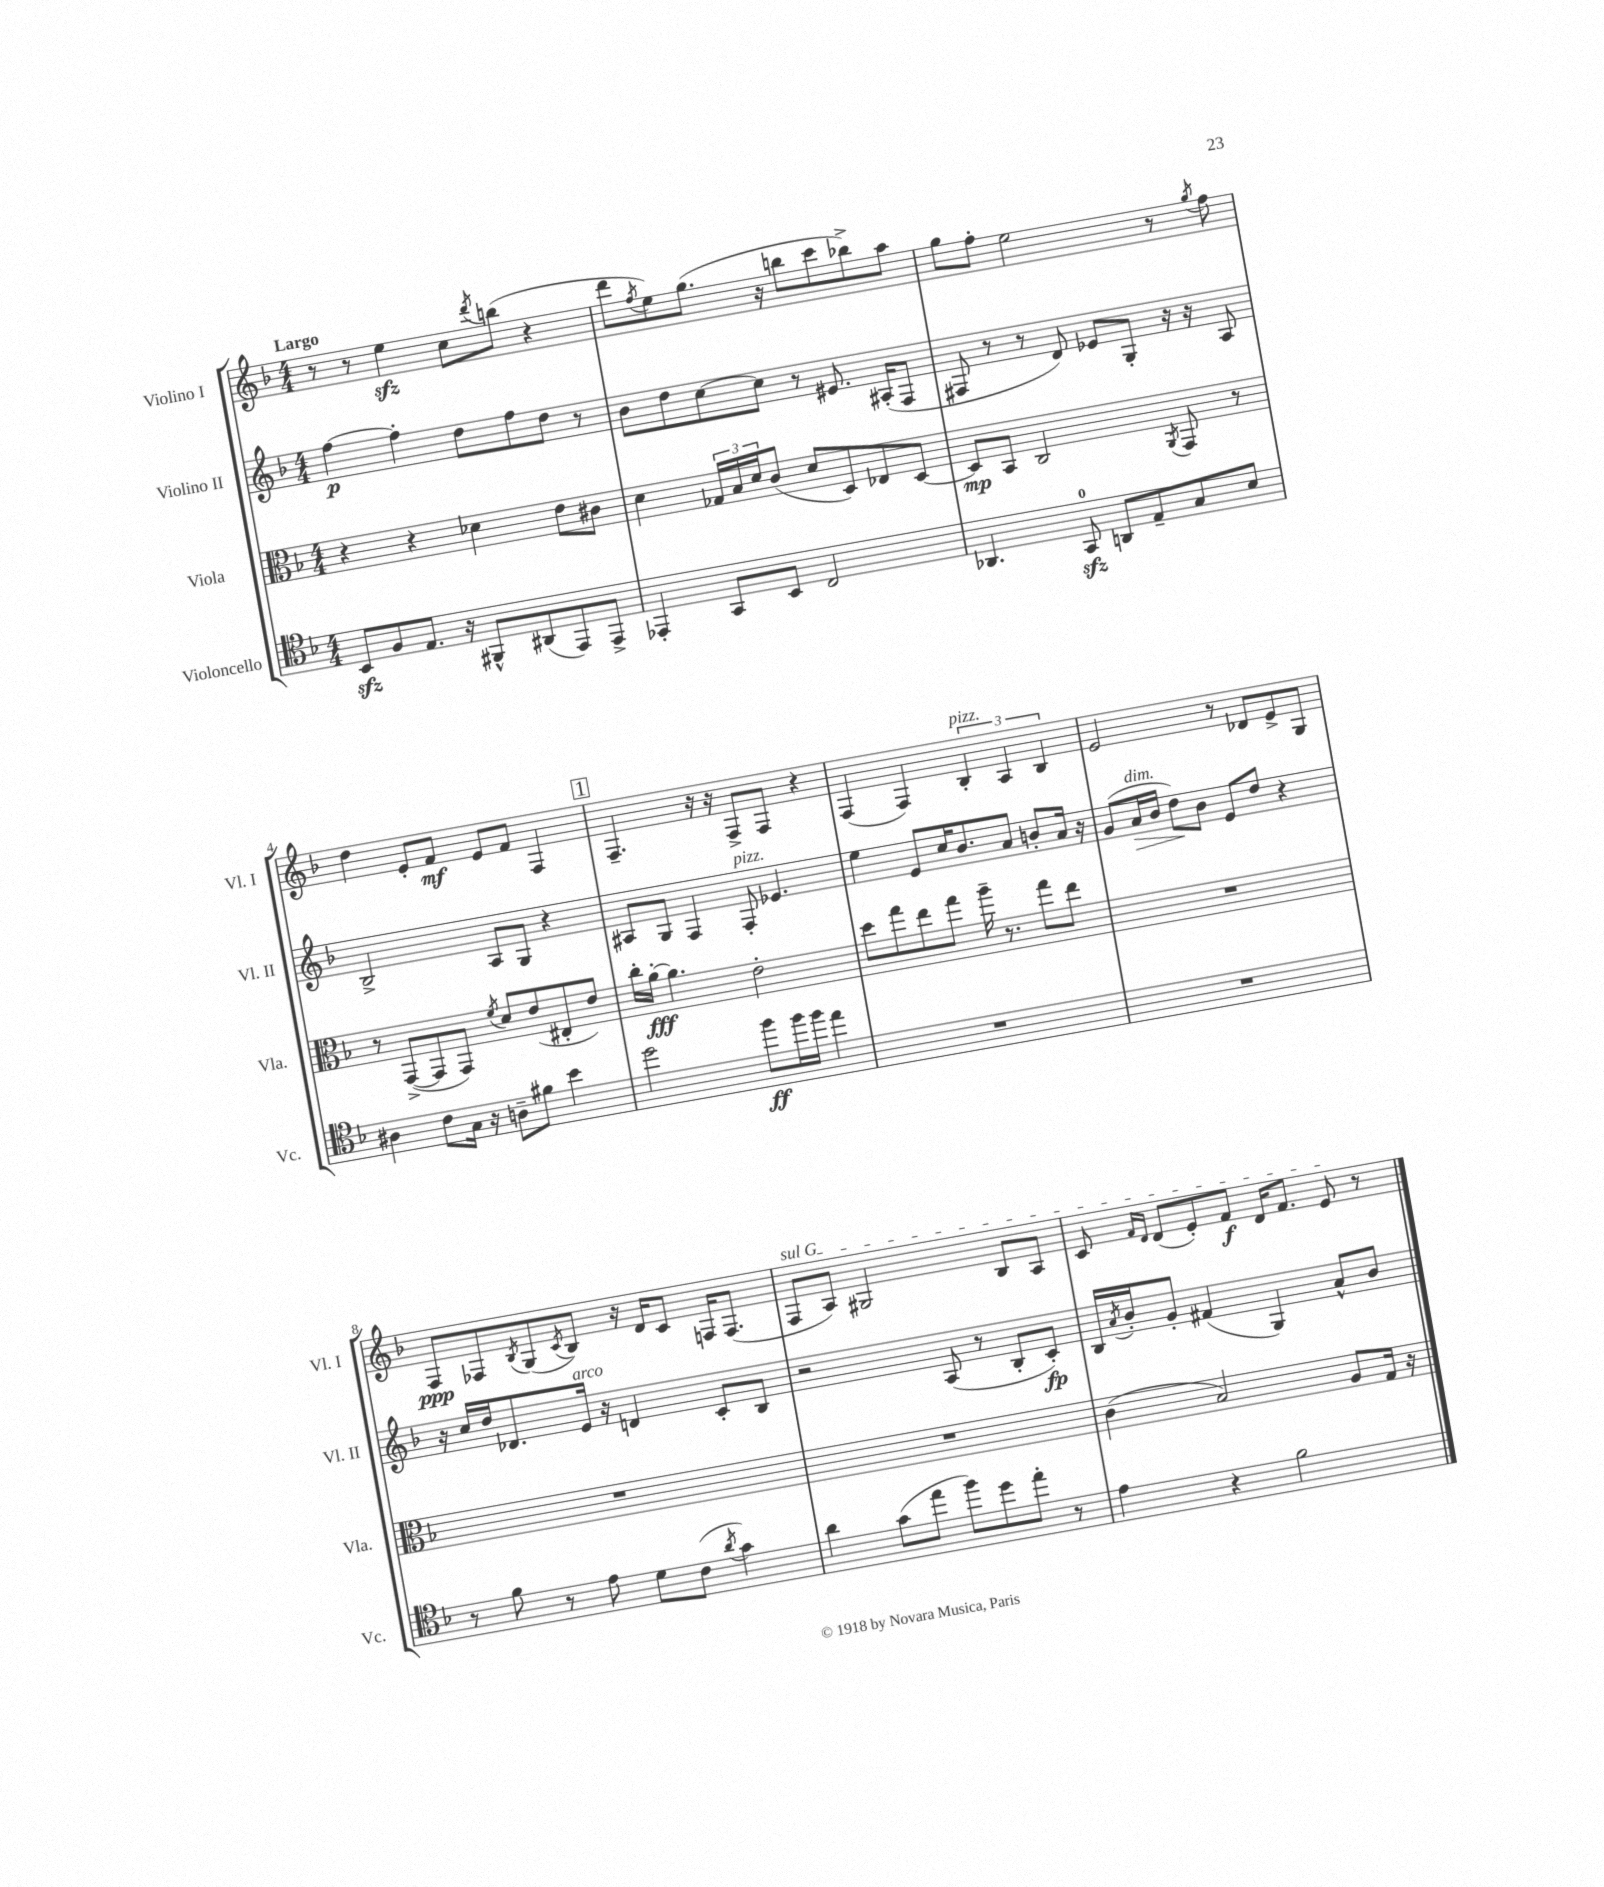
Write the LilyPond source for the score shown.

<<
\new StaffGroup <<
\new Staff = "s0" \with { instrumentName = "Violino I" shortInstrumentName = "Vl. I" } {
    \clef treble \key f \major \numericTimeSignature \time 4/4 \tempo "Largo"
    r8 r8 e''4\sfz c''8 \acciaccatura { d'''8 } b''8( r4 |
    d'''8 \acciaccatura { f''8 } e''8) g''8.( r16 b''8 c'''8 bes''8->) a''8 |
    g''8 f''8-. e''2 r8 \acciaccatura { g''8 } f''8 |
    d''4 e'8-. f'8\mf e'8 f'8 f4 |
    \mark \markup { \box "1" } f4.-- r16 r16 f8-> f8 r4 |
    f4( f4) \tuplet 3/2 { bes4-.^\markup { \italic "pizz." } a4 bes4 } |
    e'2 r8 des'8 e'8-> g8 |
    f8\ppp fes8 \acciaccatura { bes8 } g8( \acciaccatura { c'8 } bes8) r16 d'16 c'8 f16 f8.( |
    \once \override TextSpanner.bound-details.left.text = \markup { \italic "sul G" } f8\startTextSpan a8) gis2 bes8 a8 |
    c'8 \grace { f'16 d'16 } d'8( e'8-.) f'8\f d'16 f'8. e'8\stopTextSpan r8 \bar "|." |
}
\new Staff = "s1" \with { instrumentName = "Violino II" shortInstrumentName = "Vl. II" } {
    \clef treble \key f \major \numericTimeSignature \time 4/4
    f''4~\p f''4-. d''8 f''8 d''8 r8 |
    bes'8 d''8 c''8~ c''8 r8 eis'8. ais16-.( f8 |
    fis8 r8 r8 d'8) ees'8 g8-. r16 r16 a8 |
    bes2-> a8 g8 r4 |
    \mark \markup { \box "1" } ais8 g8 f4 f8-.^\markup { \italic "pizz." } ees'4. |
    e''4 e'8 c''16 bes'8. a'8 b'8-. a'16 r16 |
    g'8( a'16\>^\markup { \italic "dim." } bes'16 d''8\!) bes'8 e'8 d''8 r4 |
    r16 c''16 d''16 des'8. e'16^\markup { \italic "arco" } r16 d'4 c'8-. bes8 |
    r2 a8( r8 bes8-. c'8-.\fp) |
    bes16 \acciaccatura { a'8 } bes'16-. g'8-. fis'4( g4) a'8-^ bes'8 \bar "|." |
}
\new Staff = "s2" \with { instrumentName = "Viola" shortInstrumentName = "Vla." } {
    \clef alto \key f \major \numericTimeSignature \time 4/4
    r4 r4 des'4 e'8 cis'8 |
    d'4 \tuplet 3/2 { ges16 bes16 d'16 } c'8( d'8 d8) ees8 d8~ |
    d8\mp bes,8 c2 \acciaccatura { a,8 } g,8 r8 |
    r8 g,8~->( g,8 g,8) \acciaccatura { f'8 } d'8 e'8( eis8-. e'8) |
    \mark \markup { \box "1" } c''16-. a'16~-.\fff a'4. e'2-. |
    d''8 g''8 e''8 g''8 a''16-- r8. g''8 e''8 |
    R1 |
    R1 |
    R1 |
    c'4( bes2) a8 g16 r16 \bar "|." |
}
\new Staff = "s3" \with { instrumentName = "Violoncello" shortInstrumentName = "Vc." } {
    \clef tenor \key f \major \numericTimeSignature \time 4/4
    bes,8\sfz f8 e8. r16 fis,8-^ ais,8( e,8) e,8-> |
    ees,4-. g,8 bes,8 c2 |
    aes,4. g,8-0\sfz a,8 e8-- g8 bes8 |
    ais4 c'8 g16 r16 a8-- fis'8 bes'4 |
    \mark \markup { \box "1" } d''2 f''8\ff f''16 f''16 e''4 |
    R1 |
    R1 |
    r8 f'8 r8 e'8 d'8 c'8( \acciaccatura { a'8 } g'4) |
    a'4 g'8( e''8 f''8) d''8 e''8-. r8 |
    e'4 r4 f'2 \bar "|." |
}
>>
>>
